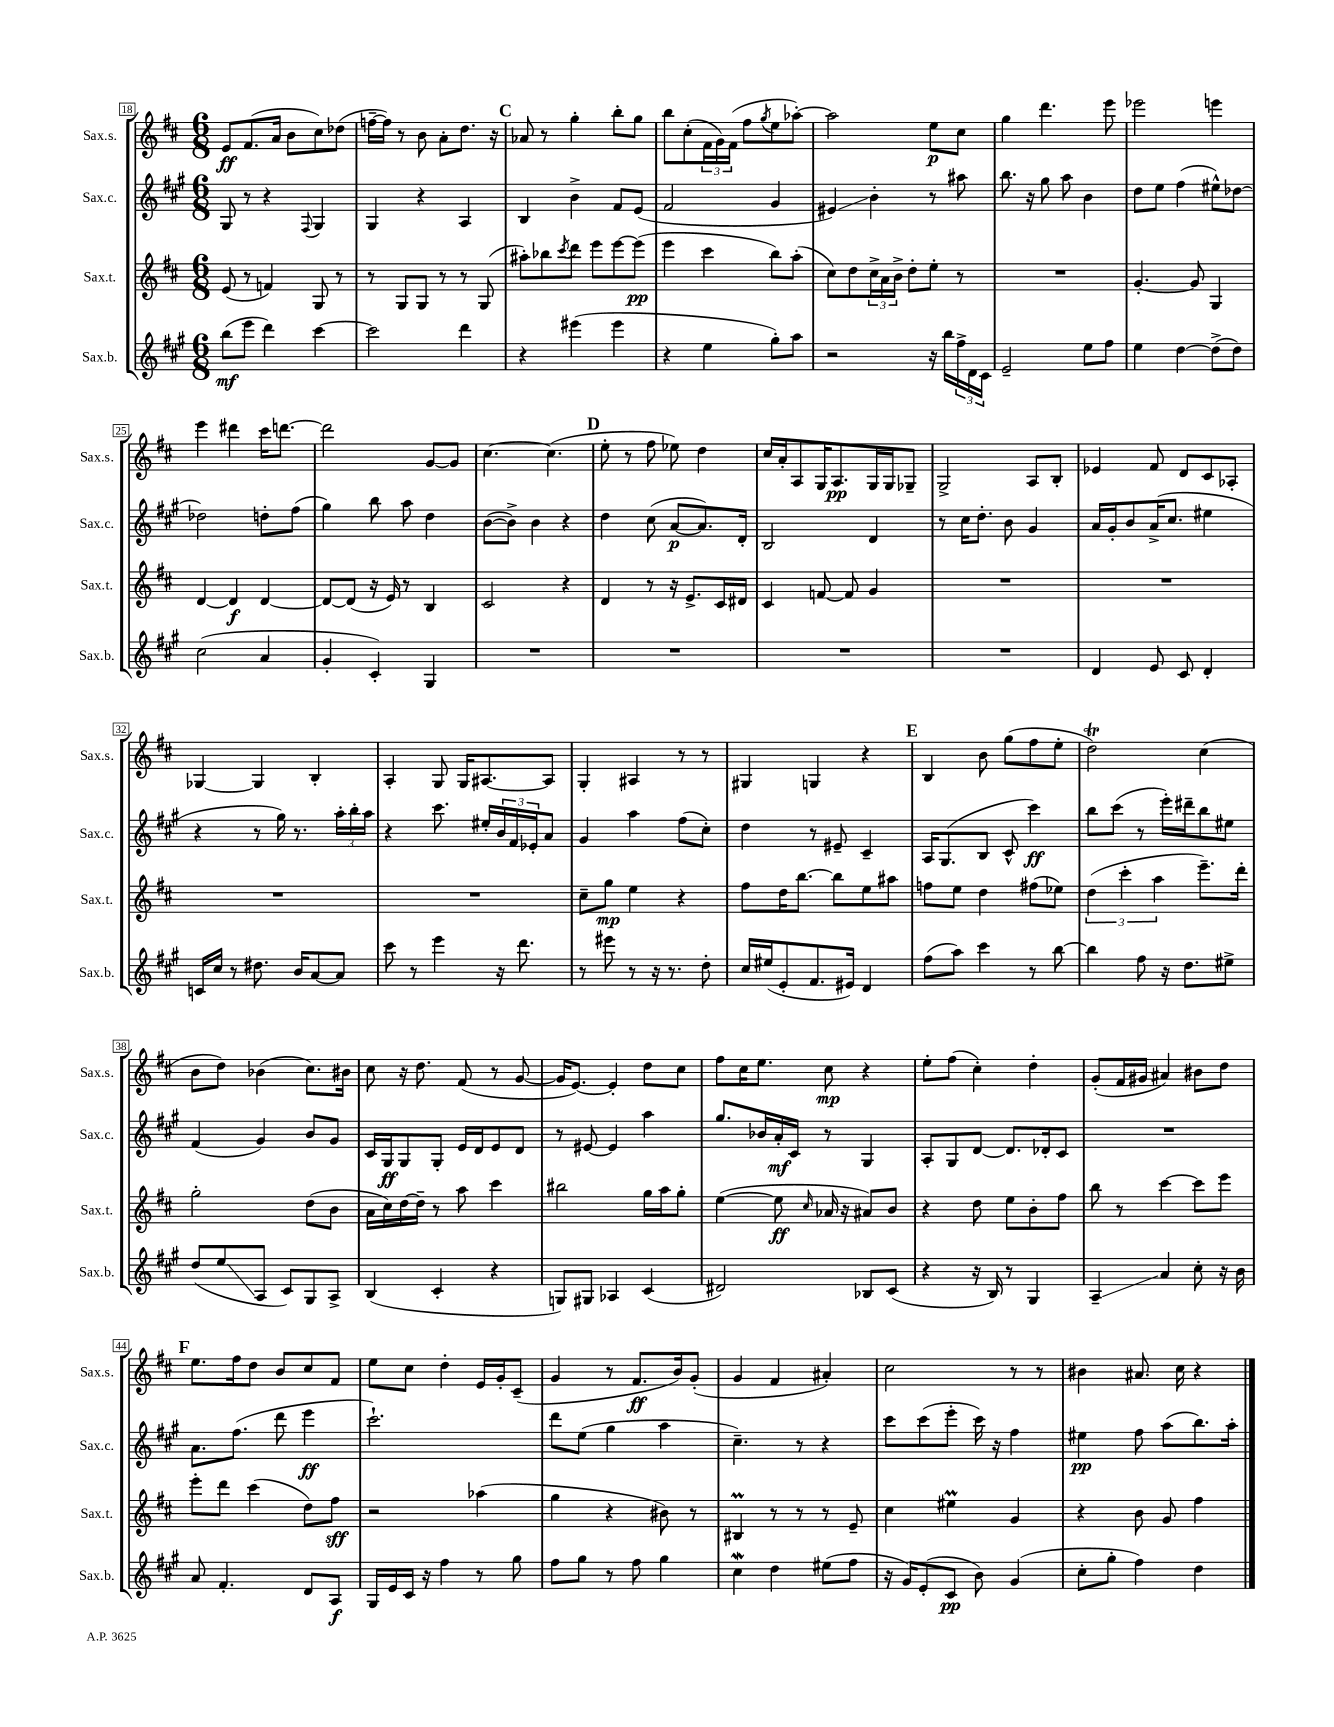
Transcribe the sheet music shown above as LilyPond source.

<<
\new StaffGroup <<
\new Staff = "s0" \with { instrumentName = "Sax.s." shortInstrumentName = "Sax.s." } {
    \clef treble \key d \major \numericTimeSignature \time 6/8
    e'8\ff fis'8.( a'16 b'8 cis''8) des''8( |
    f''16~-- f''16) r8 b'8 a'8-. d''8. r16 |
    \mark \markup { \bold "C" } aes'8 r8 g''4-. b''8-. g''8 |
    b''8 cis''8-.( \tuplet 3/2 { fis'16 g'16) fis'16( } fis''8 \acciaccatura { g''8 } e''8 aes''8~-.) |
    aes''2 e''8\p cis''8 |
    g''4 d'''4. e'''8 |
    ees'''2 e'''4 |
    e'''4 dis'''4 cis'''16 d'''8.~ |
    d'''2 g'8~ g'8 |
    cis''4.~ cis''4.( |
    \mark \markup { \bold "D" } e''8-. r8 fis''8 ees''8) d''4 |
    cis''16 a'16-. a8 g16 a8.\pp g16 g16 ges8-- |
    g2-> a8 b8-. |
    ees'4 fis'8 d'8 cis'8 aes8-. |
    ges4~ ges4 b4-. |
    a4-. g8 g16 ais8.~ ais8 |
    g4-. ais4 r8 r8 |
    gis4 g4 r4 |
    \mark \markup { \bold "E" } b4 b'8 g''8( fis''8 e''8-. |
    d''2\trill) cis''4( |
    b'8 d''8) bes'4( cis''8.) bis'16 |
    cis''8 r16 d''8. fis'8( r8 g'8~ |
    g'16 e'8.~) e'4-. d''8 cis''8 |
    fis''8 cis''16 e''8. cis''8\mp r4 |
    e''8-. fis''8( cis''4-.) d''4-. |
    g'8-.( fis'16 gis'16 ais'4) bis'8 d''8 |
    \mark \markup { \bold "F" } e''8. fis''16 d''8 b'8 cis''8 fis'8 |
    e''8 cis''8 d''4-. e'16 g'16-. cis'8--( |
    g'4 r8 fis'8.\ff b'16) g'8-.( |
    g'4 fis'4 ais'4-.) |
    cis''2 r8 r8 |
    bis'4 ais'8. cis''16 r4 \bar "|." |
}
\new Staff = "s1" \with { instrumentName = "Sax.c." shortInstrumentName = "Sax.c." } {
    \clef treble \key a \major \numericTimeSignature \time 6/8
    gis8 r8 r4 \appoggiatura { fis8 } gis4 |
    gis4 r4 a4 |
    \mark \markup { \bold "C" } b4 b'4-> fis'8 e'8( |
    fis'2 gis'4 |
    eis'4\glissando) b'4-. r8 ais''8 |
    b''8. r16 gis''8 a''8 b'4 |
    d''8 e''8 fis''4( eis''8-^) des''8~ |
    des''2 d''8-. fis''8( |
    gis''4) b''8 a''8 d''4 |
    b'8~( b'8->) b'4 r4 |
    \mark \markup { \bold "D" } d''4 cis''8( a'8~\p a'8.) d'16-. |
    b2 d'4 |
    r8 cis''16 d''8.-. b'8 gis'4 |
    a'16 gis'16-. b'8 a'16->( cis''8. eis''4 |
    r4 r8 gis''16) r8. \tuplet 3/2 { a''16-. b''16-. a''16 } |
    r4 cis'''8. eis''16-. \tuplet 3/2 { b'16 fis'16 ees'16-. } a'8 |
    gis'4 a''4 fis''8( cis''8-.) |
    d''4 r8 eis'8-- cis'4-- |
    \mark \markup { \bold "E" } a16 gis8.( b8 cis'8-^ cis'''4\ff) |
    b''8 cis'''8( r8 e'''16-.) dis'''16-- b''8 eis''8 |
    fis'4( gis'4) b'8 gis'8 |
    cis'16 gis16\ff gis8 gis8-. e'16 d'16 e'8 d'8 |
    r8 eis'8~ eis'4 a''4 |
    gis''8. bes'16 a'16-.\mf cis'16 r8 gis4 |
    a8-. gis8 d'8~ d'8. des'16-. cis'8 |
    R2. |
    \mark \markup { \bold "F" } a'8. fis''8.( d'''8 e'''4\ff |
    cis'''2.-!) |
    d'''8 e''8( gis''4 a''4 |
    cis''4.--) r8 r4 |
    cis'''8 cis'''8( e'''8-. cis'''16) r16 fis''4 |
    eis''4\pp fis''8 a''8( b''8.) a''16-. \bar "|." |
}
\new Staff = "s2" \with { instrumentName = "Sax.t." shortInstrumentName = "Sax.t." } {
    \clef treble \key d \major \numericTimeSignature \time 6/8
    e'8( r8 f'4) g8 r8 |
    r8 g8 g8 r8 r8 g8( |
    \mark \markup { \bold "C" } ais''8-.) bes''8 \acciaccatura { cis'''8 } d'''8 e'''8 e'''8~ e'''8\pp( |
    e'''4 cis'''4 b''8) a''8-.( |
    cis''8) d''8 \tuplet 3/2 { cis''16-> a'16 b'16-> } d''8-. e''8-. r8 |
    R2. |
    g'4.~-. g'8 g4 |
    d'4~ d'4\f d'4~ |
    d'8~ d'8( r16 e'16) r8 b4 |
    cis'2 r4 |
    \mark \markup { \bold "D" } d'4 r8 r16 e'8.-> cis'16 dis'16 |
    cis'4 f'8~ f'8 g'4 |
    R2. |
    R2. |
    R2. |
    R2. |
    cis''8-- g''8\mp e''4 r4 |
    fis''8 d''16 b''8.~ b''8 e''8 ais''8 |
    \mark \markup { \bold "E" } f''8 e''8 d''4 fis''8( ees''8) |
    \tuplet 3/2 { d''4( cis'''4-. a''4 } e'''8.--) d'''16-. |
    g''2-. d''8( b'8 |
    a'16 cis''16) d''16~ d''16-- r8 a''8 cis'''4 |
    bis''2 g''16 a''16 g''8-. |
    e''4~( e''8\ff \grace { cis''16 } aes'16 r16 ais'8) b'8 |
    r4 d''8 e''8 b'8-. fis''8 |
    b''8 r8 cis'''4~ cis'''8 e'''8 |
    \mark \markup { \bold "F" } e'''8-. d'''8 cis'''4( d''8) fis''8\sff |
    r2 aes''4( |
    g''4 r4 bis'8) r8 |
    bis4\prall r8 r8 r8 e'8-- |
    cis''4 eis''4\prall g'4 |
    r4 b'8 g'8 fis''4 \bar "|." |
}
\new Staff = "s3" \with { instrumentName = "Sax.b." shortInstrumentName = "Sax.b." } {
    \clef treble \key a \major \numericTimeSignature \time 6/8
    b''8\mf( e'''8 d'''4) cis'''4~ |
    cis'''2 d'''4 |
    \mark \markup { \bold "C" } r4 eis'''4( eis'''4 |
    r4 e''4 gis''8-.) a''8 |
    r2 r16 b''16 \tuplet 3/2 { fis''16-> d'16 cis'16 } |
    e'2-- e''8 fis''8 |
    e''4 d''4~ d''8->( d''8) |
    cis''2( a'4 |
    gis'4-. cis'4-.) gis4 |
    R2. |
    \mark \markup { \bold "D" } R2. |
    R2. |
    R2. |
    d'4 e'8 cis'8 d'4-. |
    c'16 cis''16 r8 dis''8. b'16 a'8~ a'8 |
    cis'''8 r8 e'''4 r16 d'''8. |
    r8 eis'''8 r8 r16 r8. d''8-. |
    cis''16 eis''16( e'8-. fis'8. eis'16) d'4 |
    \mark \markup { \bold "E" } fis''8( a''8) cis'''4 r8 b''8~ |
    b''4 fis''8 r16 d''8. eis''8-> |
    d''8( e''8\glissando a8 cis'8) gis8 a8-> |
    b4( cis'4-. r4 |
    g8) gis8 aes4 cis'4( |
    dis'2) bes8 cis'8( |
    r4 r16 b16) r8 gis4 |
    a4--\glissando a'4 cis''8-. r16 b'16 |
    \mark \markup { \bold "F" } a'8 fis'4.-. d'8 a8\f |
    gis16 e'16 cis'16 r16 fis''4 r8 gis''8 |
    fis''8 gis''8 r8 fis''8 gis''4 |
    cis''4\mordent d''4 eis''8( fis''8 |
    r16 gis'16) e'8-.( cis'8\pp b'8) gis'4( |
    cis''8-. gis''8-. fis''4) d''4 \bar "|." |
}
>>
>>
\layout { \context { \Score currentBarNumber = #18 \override BarNumber.stencil = #(make-stencil-boxer 0.1 0.3 ly:text-interface::print) } }
